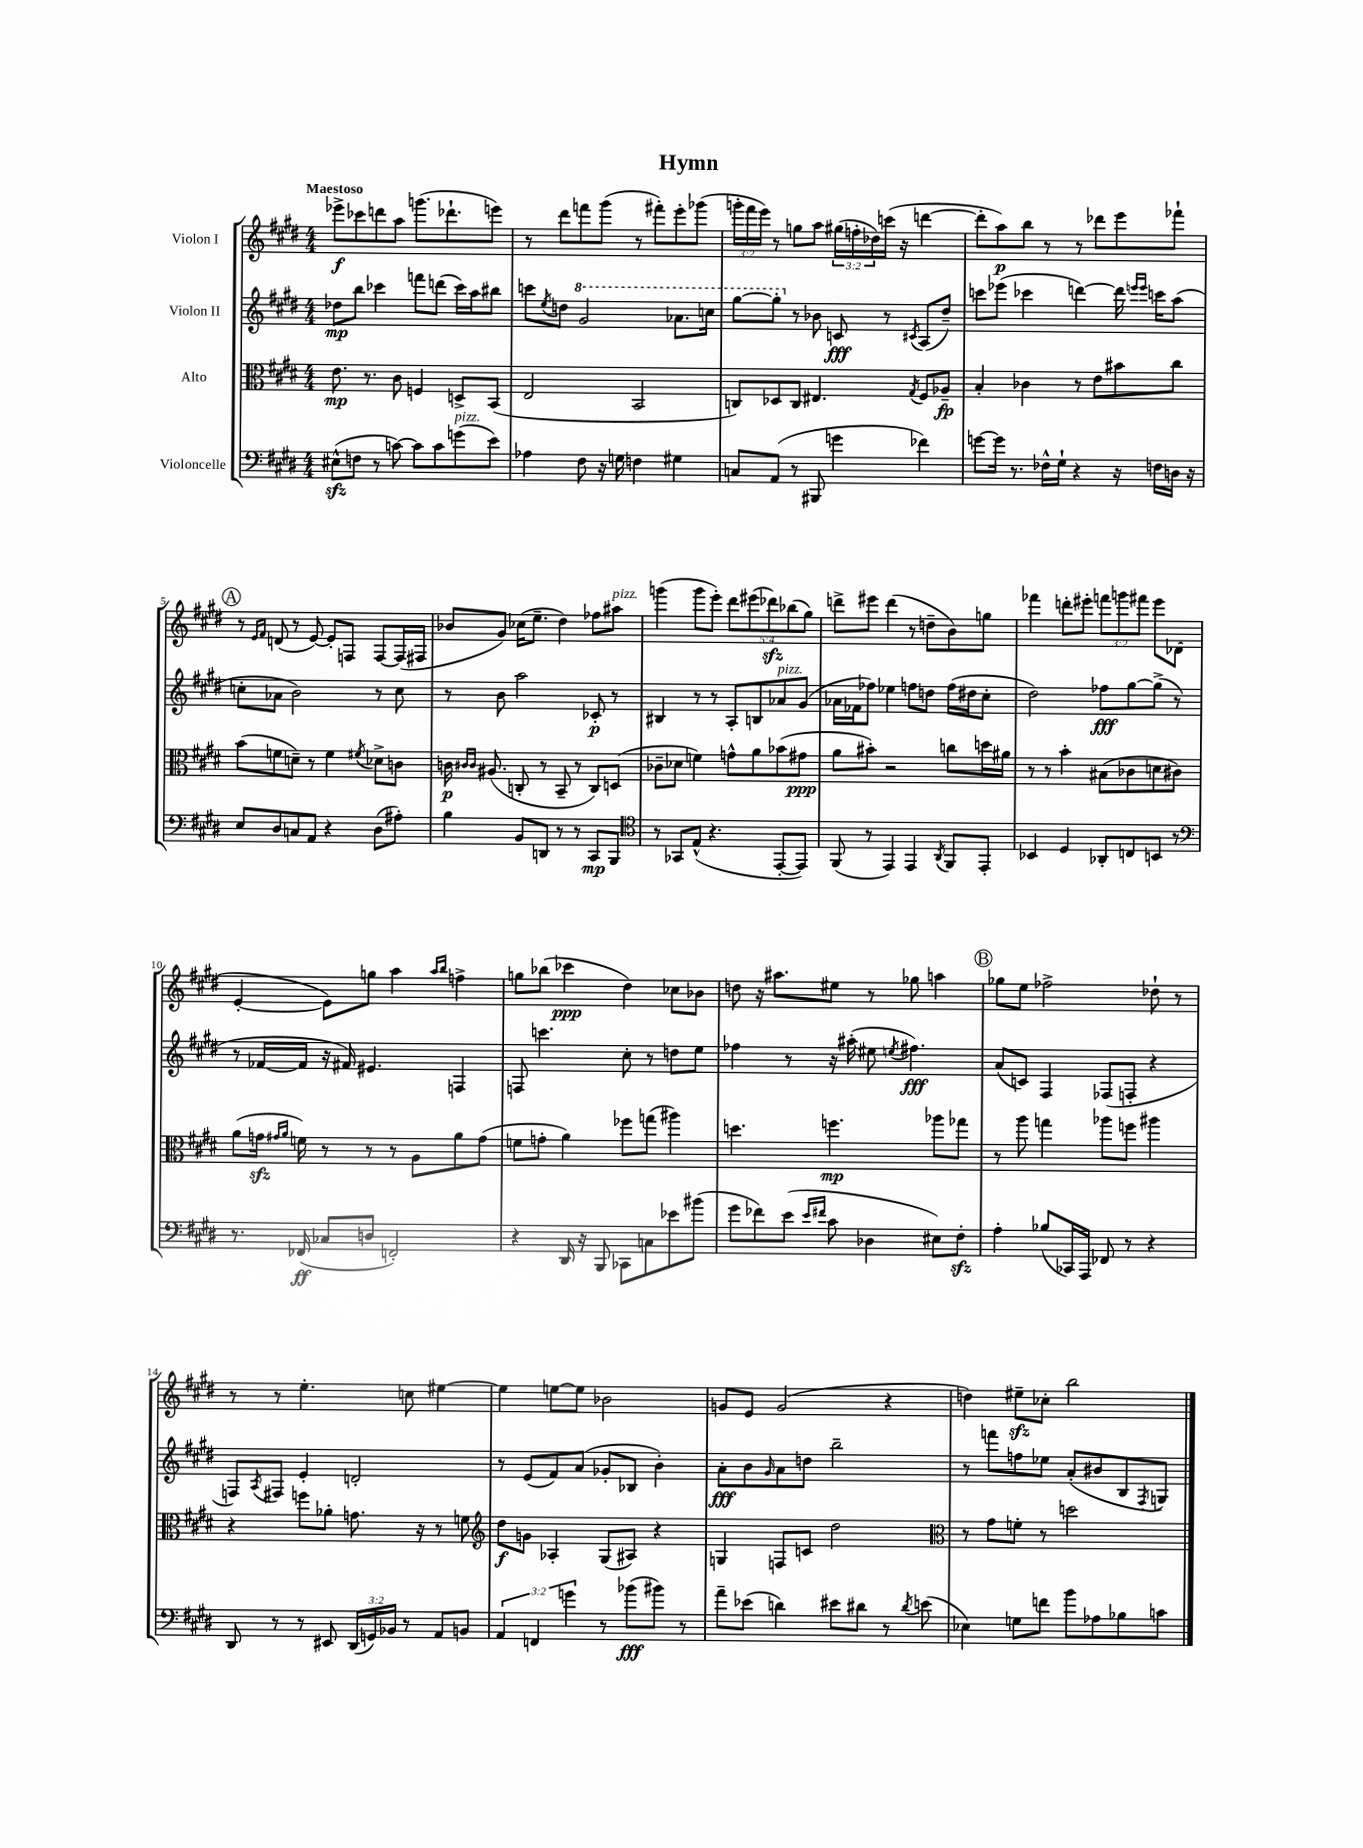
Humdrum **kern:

**kern	**kern	**kern	**kern
*staff4	*staff3	*staff2	*staff1
*clefF4	*clefC3	*clefG2	*clefG2
*k[f#c#g#d#]	*k[f#c#g#d#]	*k[f#c#g#d#]	*k[f#c#g#d#]
*M4/4	*M4/4	*M4/4	*M4/4
(8E#^^	8.e	8dd-	8eee-^
8F	.	8bb	8ccc-
.	8.r	.	.
8r	.	4ccc-	8ddd
[8c)	8c#	.	8aa
8c]	4F	8fff	(8.ggg
8c	.	(8ddd	.
.	.	.	8.ddd-`
(8g	8D^	16ccc-)	.
.	.	16aa	.
8e)	(8BB	8bb#	8eee)
=	=	=	=
4A-	2E	8ccc	8r
.	.	8qee	.
.	.	8dd	8ddd#
8F#	.	2gg#	8fff
16r	.	.	(8ggg#
16G	.	.	.
4F	2BB	.	8r
.	.	.	8fff#')
4G#	.	8.aa-	8eee'
.	.	.	(8ggg-
.	.	16ccc	.
=	=	=	=
8C	8C)	[8ggg#	24ggg'
.	.	.	24fff#
.	.	.	24eee)
(8AA	8D-	8ggg#']	8r
8r	8C	8r	8gg
8BBB#	4.E#	8b-	8aa
4g	.	8c	(24gg#
.	.	.	24ff'
.	.	.	24dd-)
.	.	8r	(16ccc
.	.	.	16r
.	8qG#	8qc#	.
4f-)	8F#	(8A	[4ddd
.	8A-~	8dd#~)	.
=	=	=	=
[8g	4B'	8ccc	8ddd']
16g]	.	(8eee-	8aa)
8.r	.	.	.
.	4c-	4ccc-	8bb
16F-^^	.	.	8r
16G#`	.	.	.
4r	8r	[4ddd)	8r
.	8e	.	8ddd-
16r	8b#	16ddd]	8eee
.	.	16qqeee	.
.	.	16qqeee	.
16F	.	16ccc	.
16D	8cc#	(8aa	8fff-`
16r	.	.	.
=	=	=	=
8E	(8b	8cc'	8r
.	.	.	16qqe
.	.	.	16qqf#
8D#	8f	8a-	(8d
8C	8d~)	2b)	8r
8AA	8r	.	[8e)
4r	4f	.	8e']
.	.	.	8F
.	8qf#	.	.
(8D#	8d-^	8r	[8F
8A#')	8c	8cc	(16F]
.	.	.	16F#
=	=	=	=
4B	16c	8r	8b-
.	16qqc#	.	.
.	16qqc#	.	.
.	(8.A#	.	.
.	.	8b	8g#)
8BB	8C'	2aa	(16cc-
.	.	.	8.ee~
8DD	8r	.	.
8r	8BB~	.	4dd#)
8r	8r	.	.
8CC#	8C)	8c-'	8ff-
8BBB	(8D	8r	8aa#
=	=	=	=
*clefC4	*	*	*
8r	8c-~	4B#	(4ggg
8GG-	8d-	.	.
(8E^^	4f)	8r	8ggg
4.r	.	8r	8eee')
.	8g^^	8A'	10ddd#
.	.	.	(10eee#
.	8a	8B	.
.	.	.	10ddd-)
[8EE'	(8b-	8a-	.
.	.	.	(10bb-
8EE])	8g#	(8g#	.
.	.	.	10gg#)
=	=	=	=
(8FF#	8a	16a-	8ddd^
.	.	16f-	.
8r	8b#')	8ff-)	8eee#
4EE)	2r	4ee-	(4ddd
4EE	.	8ff	8r
.	.	8dd	8dd~
8qAA	.	.	.
8FF#	8cc	(16ff	8b)
.	.	16dd#	.
8EE'	16dd	8cc#'	8gg
.	16a#	.	.
=	=	=	=
4BB-	8r	2dd#)	4fff-
.	8r	.	.
4D#	4b'	.	8ddd'
.	.	.	8eee#'
8AA-'	(8B#	8ff-	12fff
.	.	.	12ggg
8C	8c-	[8gg#	.
.	.	.	12fff#
8BB	8d	(8gg#^]	8eee#
8r	8c#)	8r	(8d-
=	=	=	=
*clefF4	*	*	*
8.r	(8a	8r	[4e'
.	16g	[16f-	.
.	16qqg#	.	.
.	16qqa	.	.
(16FF-	16f)	16f-]	.
8C-	8r	16r	8e])
.	.	16f#)	.
8D	8r	4.e#	8gg
2FF')	8r	.	4aa
.	8A	.	.
.	.	.	16qqaa
.	.	.	16qqbb
.	8a	4F	4ff^
.	(8g#	.	.
=	=	=	=
4r	8f	8F	8gg
.	8g'	4.ccc	(8bb-
16DD#	4a)	.	4ccc-
16r	.	.	.
8BBB	.	.	.
8CC-	8ff-	8cc#'	4dd#)
8C	(8gg	8r	.
8e-	4aa#)	8dd	8cc-
(8b#	.	8ee	8b-
=	=	=	=
8g#	4.dd	4ff-	8dd
8f-)	.	.	16r
.	.	.	8.aa#
(8e	.	8r	.
16qqe	.	.	.
16qqf#	.	.	.
8c#	4.ff	16r	8ee#
.	.	(16aa#'	.
4D-	.	8ee#	8r
.	.	8qee	.
.	.	4.ff#)	8gg-
8E#)	8aa-	.	4aa
8F#'	8gg-	.	.
=	=	=	=
4A'	8r	(8a	8gg-
.	8aa	8c)	8ee
(8B-	4gg	4F#	2ff-^
16CC-)	.	.	.
16AAA	.	.	.
8FF-	8aa-	(8F-	.
8r	8ff	8F'	.
4r	4aa#	4r	8dd-`
.	.	.	8r
=	=	=	=
8DD#	4r	8F)	8r
.	.	8qA	.
8r	.	8F#	8r
8r	8ff	4e'	4.ee'
8EE#	8a-'	.	.
(24DD#	8.g	2d'	.
24GG)	.	.	.
24BB-	.	.	.
8r	.	.	8cc
.	16r	.	.
8AA	8r	.	[4ee#
8BB	8f	.	.
=	=	=	=
*	*clefG2	*	*
6AA	8dd#	8r	4ee#]
.	8g	(8e	.
6FF	.	.	.
.	4A-'	8f#)	[8ee
6g	.	.	.
.	.	(8a	8ee]
8r	(8G#	8g-'	2b-
(8b-	8A#)	8B-	.
8b#)	4r	4b')	.
8r	.	.	.
=	=	=	=
8a~	4G	8a'	8g
(8e-	.	8b	8e
.	.	16qqg#	.
4d)	8F	8a	(2g
.	8c	8dd	.
8e#	2dd#	2bb~	.
8d#	.	.	.
8r	.	.	4r
8qd#	.	.	.
(8e	.	.	.
=	=	=	=
*	*clefC3	*	*
4E-)	8r	8r	4dd)
.	8g#	8fff	.
8G	8f'	8ff	8ee#~
8f	8r	8ee-	8cc-'
8b	2dd	(8a'	2bb
8A-	.	8b#	.
8B-	.	8B	.
.	.	8qF#	.
8c	.	8G)	.
==	==	==	==
*-	*-	*-	*-
